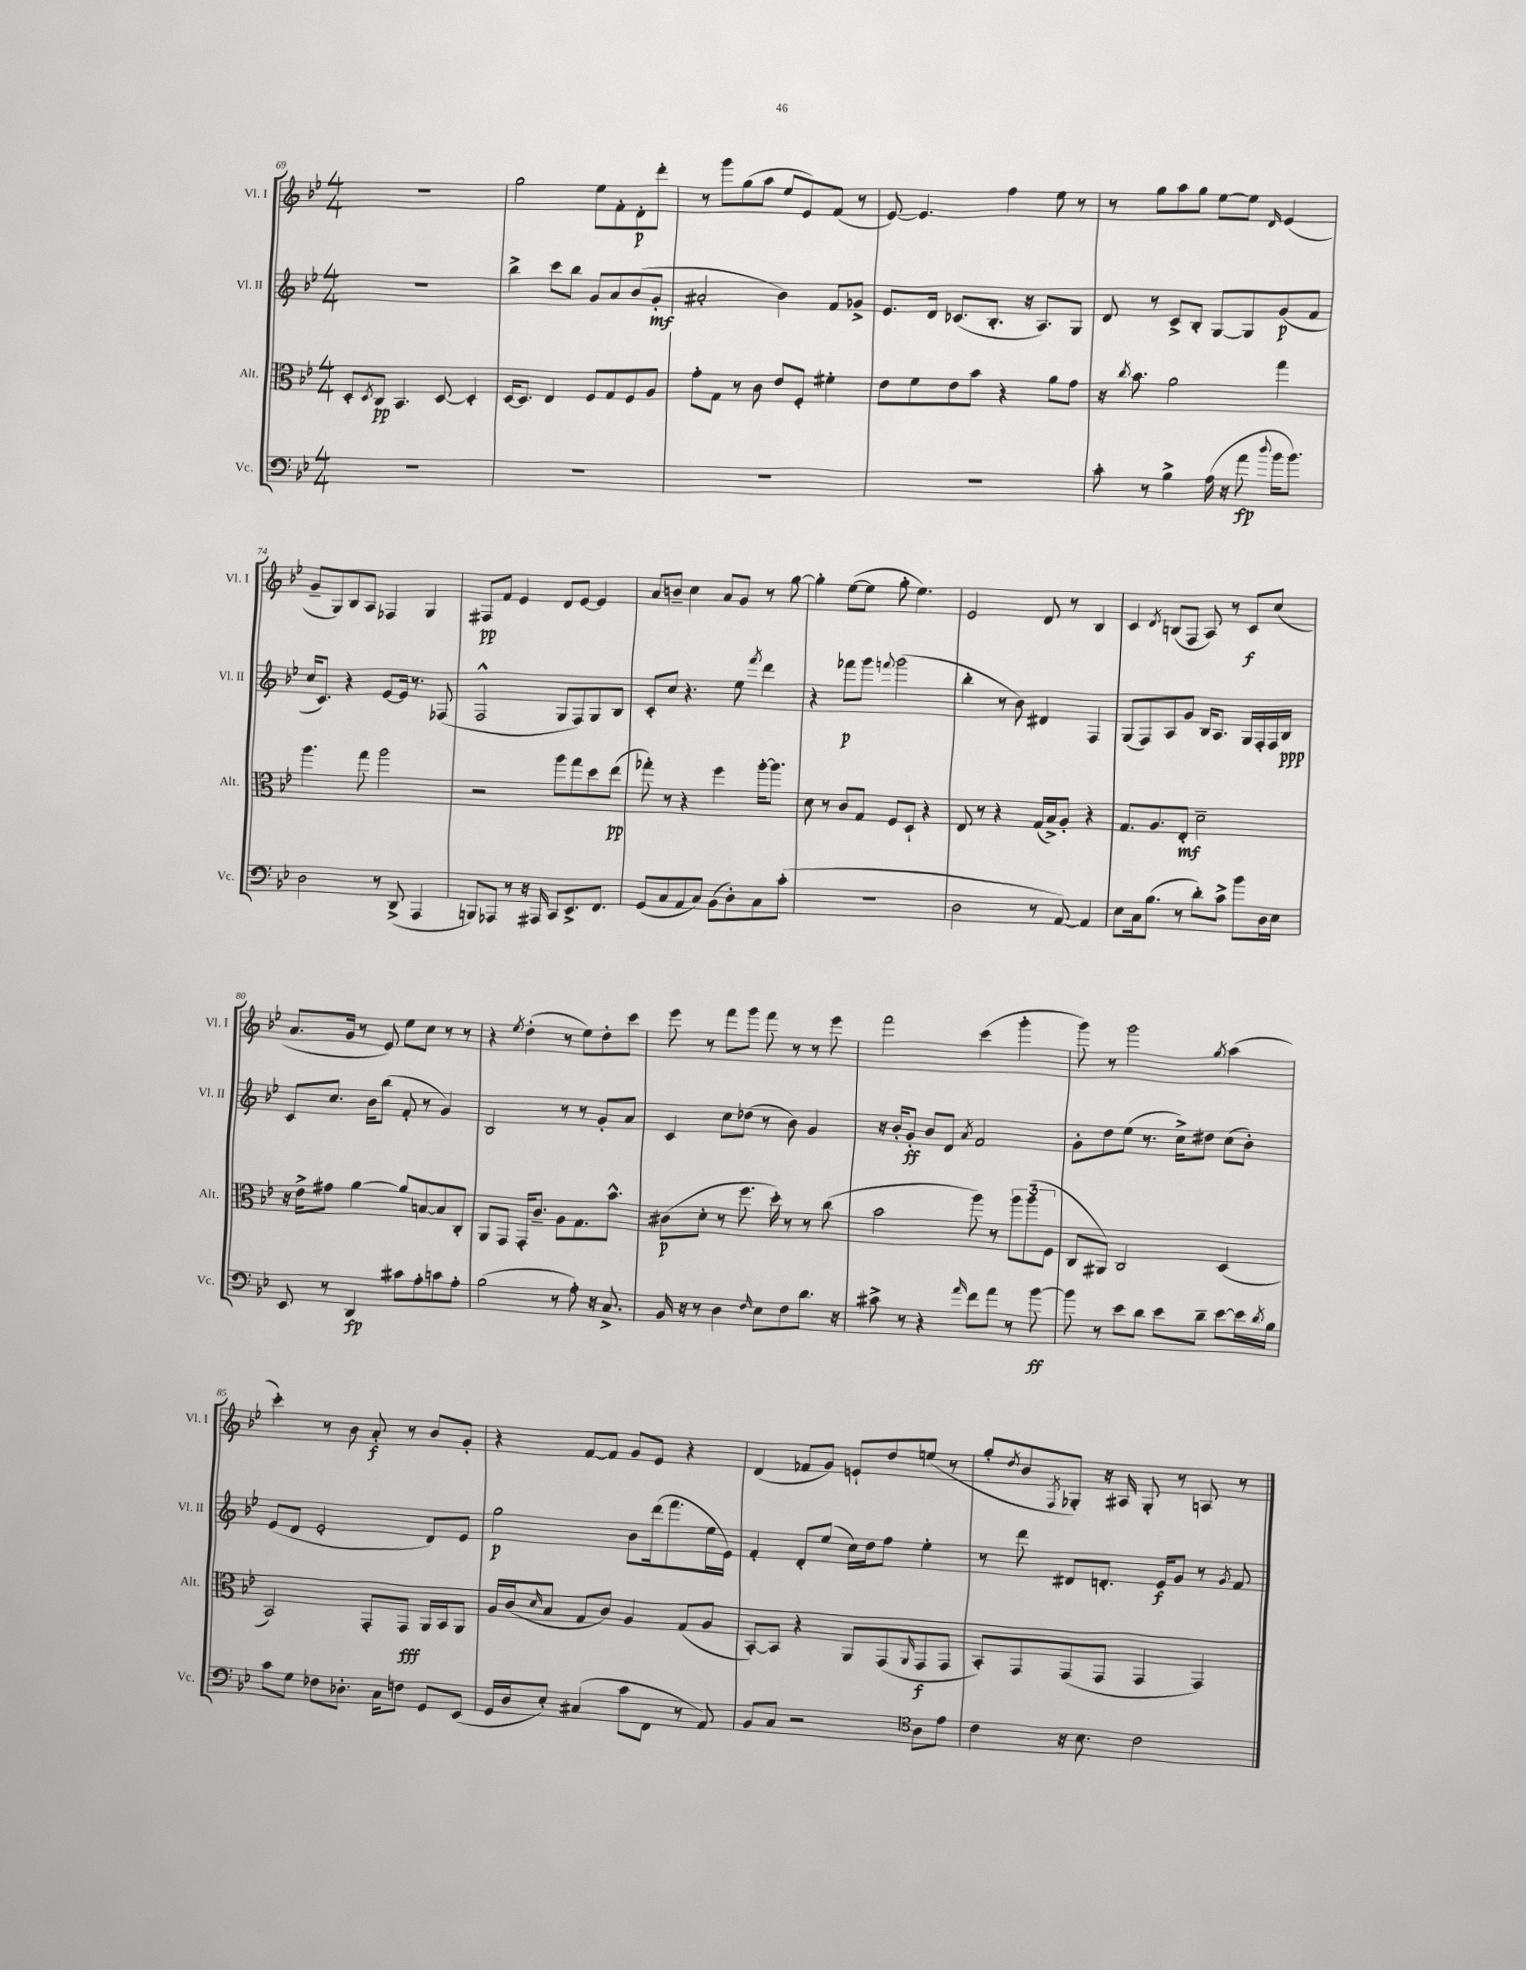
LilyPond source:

<<
\new StaffGroup <<
\new Staff = "s0" \with { instrumentName = "Vl. I" shortInstrumentName = "Vl. I" } {
    \clef treble \key bes \major \numericTimeSignature \time 4/4
    R1 |
    g''2 ees''8 f'8-. d'8-.\p d'''8-. |
    r8 g'''8 g''8( a''8 ees''8 ees'8) f'8( r8 |
    ees'8~) ees'4. f''4 ees''8 r8 |
    r8 g''8 a''8 g''8 ees''8~ ees''8 \grace { d'16 } ees'4( |
    g'8-- g8) bes8 a8 fes4 g4 |
    fis8\pp f'8 ees'4 d'8 ees'8~ ees'4 |
    a'8 b'8-- c''4 a'8 g'8 r8 g''8~ |
    g''4-. ees''8~( ees''8 g''8-. ees''4.) |
    ees'2 d'8 r8 bes4 |
    c'4 \acciaccatura { d'8 } b8( f8 a8) r8 c'8\f c''8( |
    a'8. g'16 r8 ees'8) ees''8 c''8 r8 r8 |
    r4 \acciaccatura { ees''8 } d''4-.( r8 ees''8) d''8-. c'''8 |
    ees'''8 r8 f'''8 g'''8 f'''8 r8 r8 ees'''8 |
    f'''2 c'''4( g'''4-. |
    g'''8) r8 g'''2 \acciaccatura { g''8 } a''4( |
    c'''4-.) r8 bes'8 a'8-.\f r8 bes'8 g'8-. |
    r4 f'8~ f'8 g'8 ees'8 r4 |
    d'4( fes'8 g'8) e'8-! d''8 e''8( r8 |
    g''8-. \acciaccatura { d''8 } bes'8 \acciaccatura { f8 } ges8-.) r16 ais16 ges8-. r8 a8 r8 \bar "|." |
}
\new Staff = "s1" \with { instrumentName = "Vl. II" shortInstrumentName = "Vl. II" } {
    \clef treble \key bes \major \numericTimeSignature \time 4/4
    R1 |
    bes''4-> c'''8 bes''8 g'8 a'8 bes'8( g'8-.\mf |
    ais'2-. bes'4) f'8 ges'8-> |
    ees'8. d'16 ces'8.( bes8.-. r16 a8.) g8 |
    d'8 r8 c'8-> bes8-. g8~ g8 g'8\p( f'8 |
    c''16 c'8.) r4 ees'8~ ees'16 r8. fes8( |
    f2-^ g8 f8) g8 bes8 |
    c'8-. c''8 r4. ees''8 \acciaccatura { f'''8 } d'''4 |
    r4 fes'''8\p g'''8 \appoggiatura { f'''8 } g'''2( |
    bes''4-. r8 bes'8) dis'4 f4 |
    g8( f8) a8 g'8 bes16 a8. g16 f16-. f16 bes16\ppp |
    c'8 c''8. bes'16 bes''8( f'8-. r8 g'4) |
    bes2 r8 r8 g'8-. a'8 |
    c'4 c''8 des''8( r8 bes'8) g'4 |
    r16 bes'16-. g'8-.\ff bes'8 d'8 \acciaccatura { a'8 } f'2 |
    g'8-. d''8 ees''8( r8. c''16->) dis''8 c''8( bes'8-.) |
    ees'8( d'8 ees'2-. d'8) ees'8 |
    g''2\p bes'8 d'''16( f'''8. ees''16 ees'16) |
    f'4-. d'8-. ees''8( c''16) d''16 f''8 ees''4-. |
    r8 d'''8 dis'8 d'8.-. ees'16\f g'8 r8 \acciaccatura { g'8 } f'8 \bar "|." |
}
\new Staff = "s2" \with { instrumentName = "Alt." shortInstrumentName = "Alt." } {
    \clef alto \key bes \major \numericTimeSignature \time 4/4
    d8-. \acciaccatura { d8 } c8\pp bes,4. d8~ d4-. |
    d16~ d8. ees4 f8 g8 f8 a8 |
    g'8-. g8 r8 c'8 ees'8 f8-. fis'4-. |
    ees'8 f'8 ees'8 bes'8 r4 a'8 g'8 |
    r16 \acciaccatura { c''8 } bes'8. a'2 g''4 |
    a''4. g''8 a''2 |
    r2 a''8 g''8 d''8 ees''8\pp( |
    ges''8-.) r8 r4 f''4 a''16~-. a''8. |
    d'8 r8 c'8 g8 f8 d8-! r4 |
    ees8 r8 r4 g16( bes16->) a8-. r4 |
    g8. a8. ees8-.\mf d'2-- |
    r16 ees'16-> gis'8 a'4~ a'8 b8~ b8 c8-. |
    a,8 g,8 g,16-. c'8.-- a8 g8. bes'8.-^ |
    cis'8\p( d'8-. r8 f''8. d''16-.) r8 r8 c''8( |
    bes'2 a''8) r8 \tuplet 3/2 { a''8 a''8( f8 } |
    c8 ais,8) c2 d4( |
    bes,2) g,8-. g,8\fff a,16 bes,16 a,8 |
    a16 c'16( \grace { d'16 } bes8 g8 c'8) a4 g8( a8 |
    bes,8~-.) bes,8 r4 a,8 g,8( \grace { a,16 } g,8\f g,8 |
    bes,8-.) g,8 g,8( g,8 g,4 g,4) \bar "|." |
}
\new Staff = "s3" \with { instrumentName = "Vc." shortInstrumentName = "Vc." } {
    \clef bass \key bes \major \numericTimeSignature \time 4/4
    R1 |
    R1 |
    R1 |
    R1 |
    c'8-. r8 bes4-> a16( r16 a'8\fp \appoggiatura { d''8 } bes'16 bes'8.) |
    d2 r8 d,8->( a,,4 |
    b,,8) aes,,8 r8 r16 ais,,16 c,8 ees,8.-> f,8. |
    g,8( c8 a,8 c8) bes,8( d8-.) c8 c'8-.( |
    R1 |
    d2 r8 a,8~) a,4 |
    ees8 c16 bes8.( r8 d'8-.) c'8-> bes'8 d16 ees16 |
    ees,8 r8 d,4\fp cis'8 a8-. c'8 a8-. |
    bes2( r8 a8-.) r16 c8.-> |
    bes,16 r16 r8 d4 \grace { f16 } ees8 f8 d'8. r16 |
    cis'8-> r8 r4 \grace { a'16 } f'8 a'8 r8 bes'8~\ff |
    bes'8 r8 ees'8 d'8 ees'8 d'8-- ees'8~ ees'16 \acciaccatura { d'8 } bes16 |
    c'8 g8 fes8 des8.-. c16 f8 g,8 ees,8( |
    g,16 d16 ees8-.) cis4( c'8 f,8 r8 a,8) |
    bes,8 c8 r2 \clef tenor a8 ees'8 |
    c'4 r16 bes8. c'2 \bar "|." |
}
>>
>>
\layout { \context { \Score currentBarNumber = #69 } }
